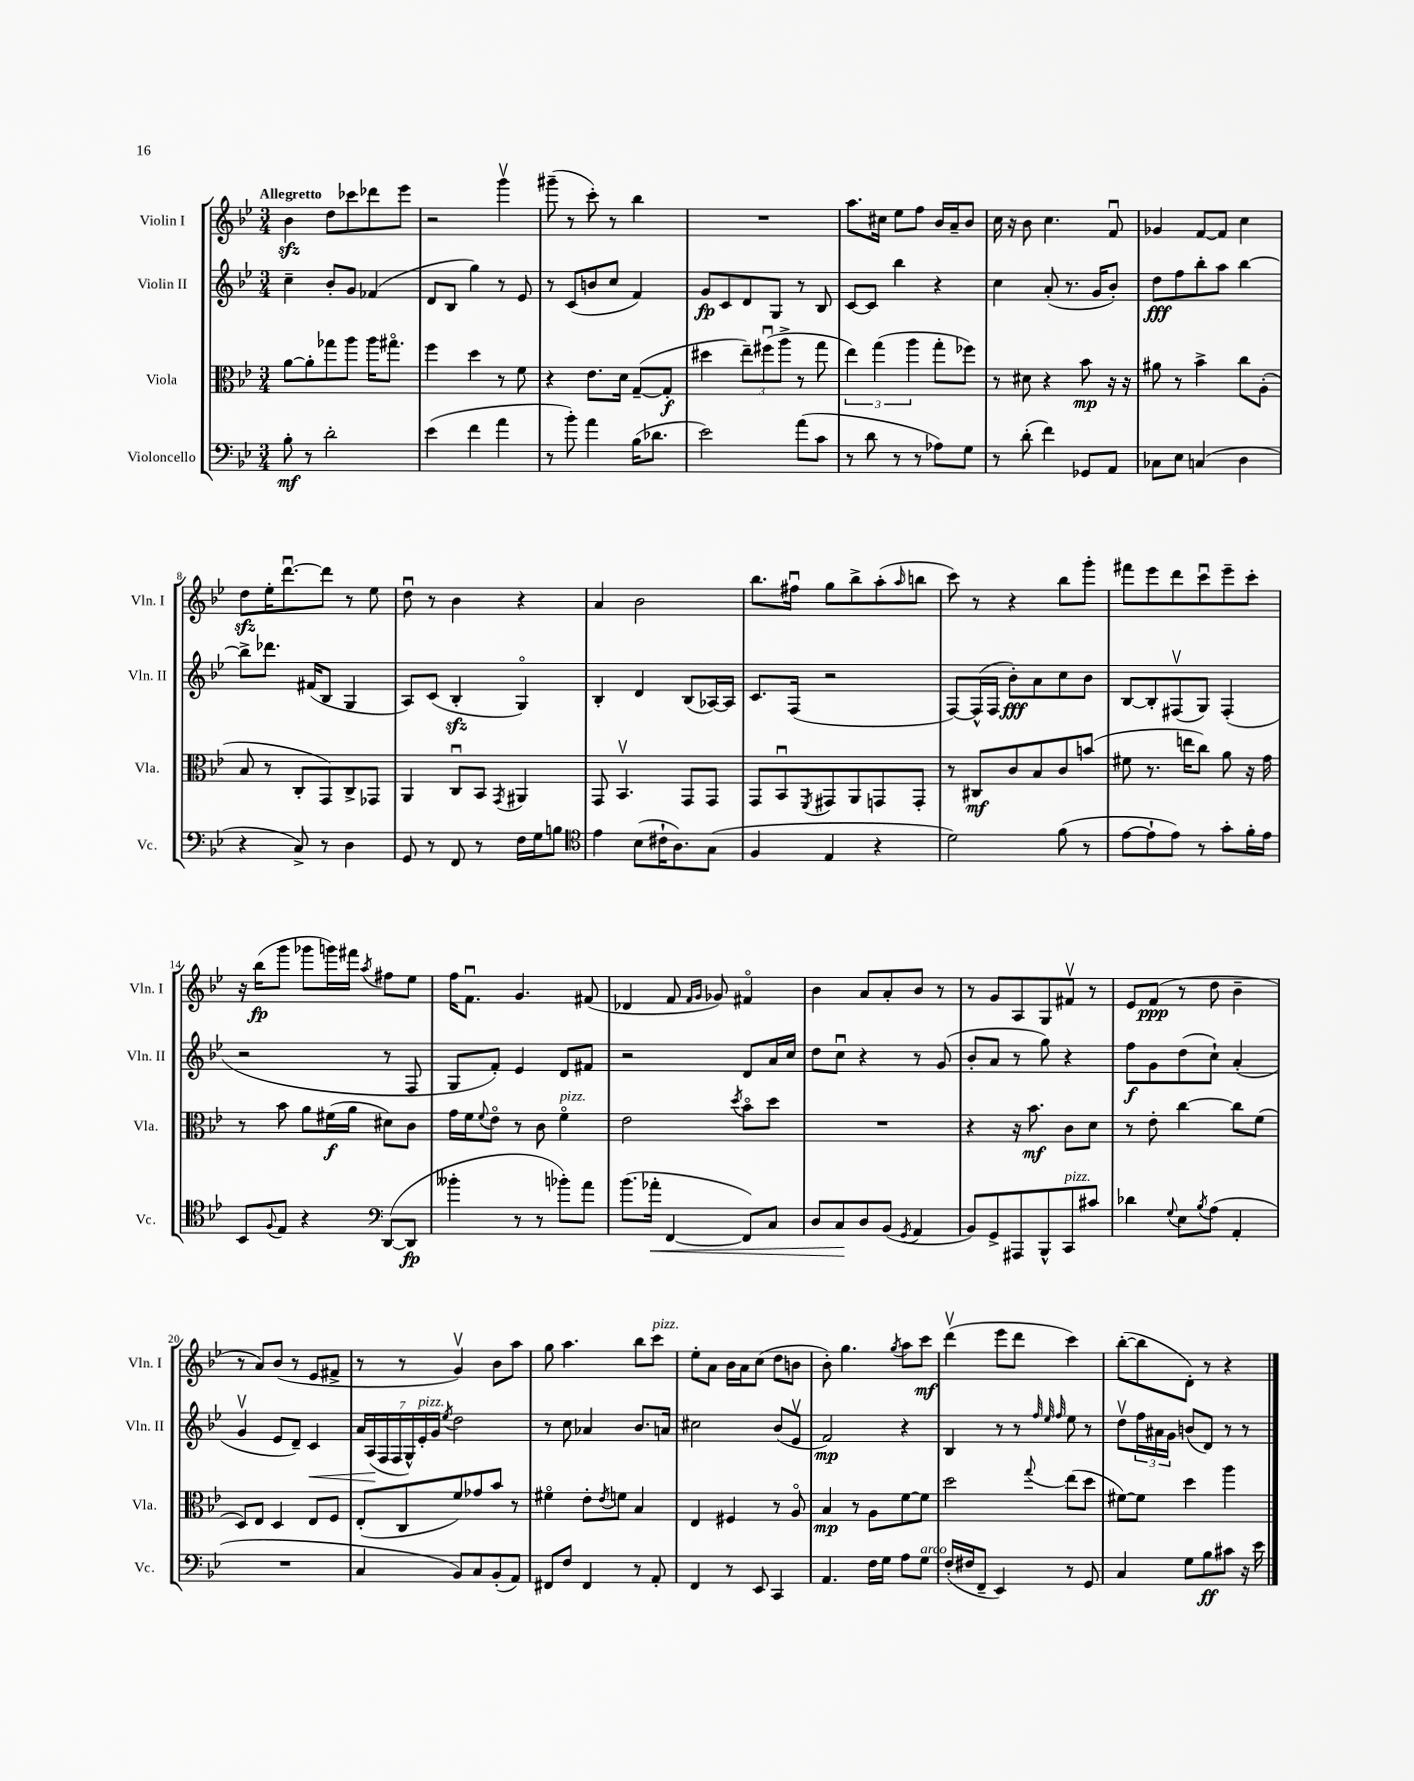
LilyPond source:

<<
\new StaffGroup <<
\new Staff = "s0" \with { instrumentName = "Violin I" shortInstrumentName = "Vln. I" } {
    \clef treble \key bes \major \numericTimeSignature \time 3/4 \tempo "Allegretto"
    bes'4\sfz d''8 ces'''8 des'''8 ees'''8 |
    r2 g'''4\upbow |
    gis'''8--( r8 c'''8-.) r8 bes''4 |
    R2. |
    a''8. cis''16 ees''8 f''8 bes'16 a'16-- bes'8 |
    c''16 r16 bes'8 c''4. f'8\downbow |
    ges'4 f'8~ f'8 c''4 |
    d''8\sfz ees''16-. d'''8.~\downbow d'''8 r8 ees''8 |
    d''8\downbow r8 bes'4 r4 |
    a'4 bes'2 |
    bes''8. fis''16\downbow g''8 bes''8-> a''8-.( \grace { a''16 } b''8 |
    c'''8) r8 r4 bes''8 g'''8-. |
    fis'''8 ees'''8 d'''8 c'''8\downbow ees'''8-- c'''8-. |
    r16 bes''16\fp( g'''8 ges'''8 g'''16) fis'''16 \acciaccatura { a''8 } fis''8 ees''8 |
    f''16 f'8.\downbow g'4. fis'8( |
    des'4 f'8 \grace { f'16 g'16 } ges'8) fis'4\flageolet |
    bes'4 a'8 a'8-. bes'8 r8 |
    r8 g'8 a8 g8 fis'8\upbow r8 |
    ees'8 f'8\ppp( r8 d''8 bes'4-- |
    r8 a'8) bes'8( r8 ees'8 fis'8-> |
    r8 r8 g'4\upbow) bes'8 a''8 |
    g''8 a''4. bes''8 c'''8^\markup { \italic "pizz." } |
    ees''8-. a'8 bes'16 a'16 c''8( d''8 b'8 |
    bes'8-.) g''4. \acciaccatura { g''8 } a''8 c'''8\mf |
    d'''4\upbow( ees'''8 d'''8 c'''4) |
    bes''8~-.( bes''8 d'8-.) r8 r4 \bar "|." |
}
\new Staff = "s1" \with { instrumentName = "Violin II" shortInstrumentName = "Vln. II" } {
    \clef treble \key bes \major \numericTimeSignature \time 3/4
    c''4-- bes'8-. g'8 fes'4( |
    d'8 bes8 g''4) r8 ees'8 |
    r8 c'8( b'8 c''8 f'4) |
    g'8\fp c'8 d'8 g8 r8 bes8 |
    c'8~ c'8 bes''4 r4 |
    c''4 a'8-.( r8. g'16 bes'8-.) |
    d''8\fff f''8 bes''8-. a''8 bes''4~ |
    bes''8-> des'''8. fis'16( bes8 g4 |
    a8) c'8( bes4-.\sfz g4\flageolet) |
    bes4-. d'4 bes8( aes16~) aes16 |
    c'8. f16( r2 |
    f8~) f16-^( f16 bes'8-.\fff) a'8 c''8 bes'8 |
    bes8~ bes8-. fis8\upbow( g8) fis4-.( |
    r2 r8 f8 |
    g8 f'8-.) ees'4 d'8 fis'8 |
    r2 d'8 a'16 c''16 |
    d''8 c''8\downbow r4 r8 g'8( |
    bes'8-. a'8 r8 g''8) r4 |
    f''8\f g'8 d''8( c''8-!) a'4-.( |
    g'4\upbow ees'8 d'8--) c'4\< |
    \tuplet 7/4 { a'16 a16\!( f16 f16 g16-^) ees'16-.^\markup { \italic "pizz." } g'16 } \acciaccatura { ees''8 } d''2 |
    r8 c''8 aes'4 bes'8. a'16 |
    cis''2 bes'8( ees'8\upbow |
    f'2\mp) r4 |
    bes4 r8 r8 \grace { f''32 ees''32 f''32 } ees''8 r8 |
    d''8\upbow \tuplet 3/2 { f''16 ais'16 g'16 } b'8( d'8) r8 r8 \bar "|." |
}
\new Staff = "s2" \with { instrumentName = "Viola" shortInstrumentName = "Vla." } {
    \clef alto \key bes \major \numericTimeSignature \time 3/4
    a'8~ a'8-. ges''8 a''8 a''16 gis''8.\flageolet |
    f''4 d''4 r8 f'8 |
    r4 ees'8. d'16 g8~--( g8-.\f |
    dis''4 \tuplet 3/2 { ees''8--) fis''8\downbow( a''8-> } r8 g''8 |
    \tuplet 3/2 { ees''4) g''4( a''4 } g''8-. fes''8) |
    r8 dis'8 r4 bes'8\mp r16 r16 |
    ais'8 r8 bes'4-> c''8 a8-.( |
    bes8 r8 c8-. g,8) c8-> ges,8 |
    a,4 c8\downbow bes,8 \acciaccatura { g,8 } ais,4 |
    g,8 bes,4.\upbow g,8 g,8 |
    g,8 bes,8\downbow \acciaccatura { f,8 } gis,8 a,8 g,8 g,8-. |
    r8 cis8\mf c'8 bes8 c'8 b'8( |
    fis'8 r8. e''16 c''8) a'8 r16 g'16 |
    r8 bes'8 a'8 fis'16\f( a'16 dis'8) c'8 |
    g'16 f'16 \appoggiatura { f'8 } ees'8\flageolet r8 c'8 f'4\flageolet^\markup { \italic "pizz." } |
    ees'2 \acciaccatura { d''8 } bes'8\flageolet d''8 |
    R2. |
    r4 r16 bes'8.\mf c'8 d'8 |
    r8 ees'8-. c''4~ c''8 f'8( |
    d8) ees8 d4 ees8 f8 |
    ees8-.( c8 f'8) ges'8 bes'8 r8 |
    fis'4\flageolet ees'8-. \acciaccatura { ees'8 } f'8 bes4 |
    ees4 fis4 r8 a8\flageolet |
    bes4\mp r8 a8 f'8~ f'8 |
    d''2 \appoggiatura { g''8 } ees''8( d''8 |
    fis'8~) fis'8 d''4 a''4 \bar "|." |
}
\new Staff = "s3" \with { instrumentName = "Violoncello" shortInstrumentName = "Vc." } {
    \clef bass \key bes \major \numericTimeSignature \time 3/4
    bes8-.\mf r8 d'2-. |
    ees'4( f'4 a'4 |
    r8 bes'8-.) a'4 bes16( des'8. |
    ees'2) a'8( c'8 |
    r8 d'8 r8 r8 aes8) g8 |
    r8 d'8-.( f'4) ges,8 a,8 |
    ces8 ees8 c4( d4 |
    r4 c8->) r8 d4 |
    g,8 r8 f,8 r8 f16 g16 b8 |
    \clef tenor ees'4 bes8( cis'16-! a8.) g8( |
    f4 ees4 r4 |
    d'2) f'8( r8 |
    ees'8~ ees'8-! ees'8) r8 g'8-. f'16-. ees'16 |
    bes,8 \appoggiatura { f8 } ees8 r4 \clef bass d,8~( d,8\fp |
    beses'4-. r8 r8 bes'8-.) a'8 |
    bes'8.( aes'16-.\< f,4~ f,8) c8 |
    d8 c8\! d8 bes,8( \acciaccatura { g,8 } a,4 |
    bes,8) g,8-> ais,,8 bes,,8-^ c,8^\markup { \italic "pizz." } cis'8 |
    des'4 \appoggiatura { g8 } ees8 \acciaccatura { bes8 } a8( a,4-. |
    R2. |
    c4 bes,8) c8 bes,8-.( a,8) |
    fis,8 f8 fis,4 r8 a,8-. |
    f,4 r8 ees,8 c,4 |
    a,4. f16 g16 a8 g8^\markup { \italic "arco" } |
    f16-.( fis16 f,8-- ees,4) r8 g,8 |
    c4 g8 bes8\ff cis'8 r16 ees'16 \bar "|." |
}
>>
>>
